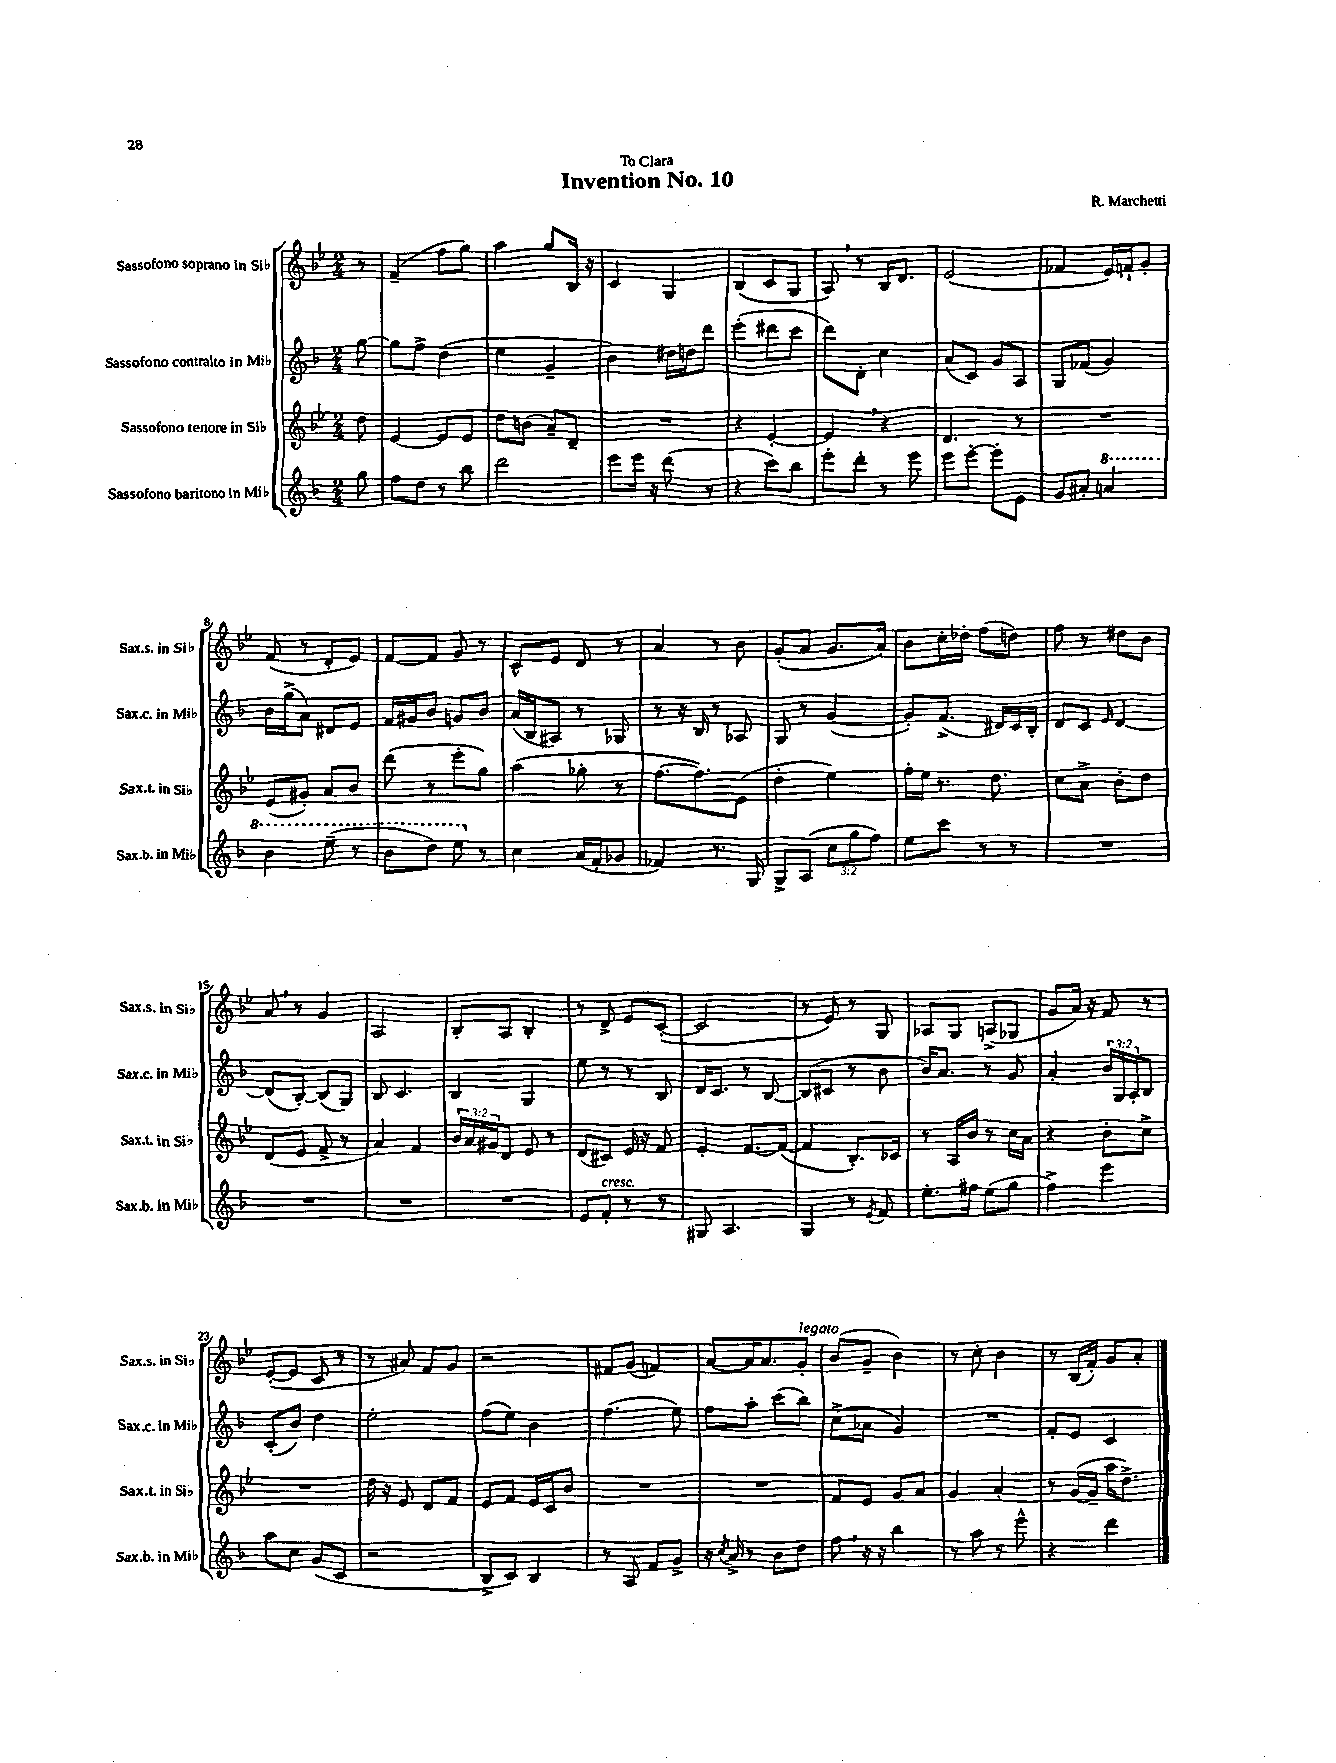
\header { title = "Invention No. 10" composer = "R. Marchetti" dedication = "To Clara" }
<<
\new StaffGroup <<
\new Staff = "s0" \with { instrumentName = "Sassofono soprano in Sib" shortInstrumentName = "Sax.s. in Sib" } {
    \clef treble \key bes \major \numericTimeSignature \time 2/4 \partial 8
    r8 |
    f'4--( f''8 g''8) |
    a''4 g''8 bes16 r16 |
    c'4 g4 |
    bes4( c'8 g8 |
    a8) \breathe r8 bes16 d'8. |
    ees'2( |
    fes'4 ees'16) f'16-! g'8-. |
    f'8( r8 d'8-. ees'8) |
    f'8~ f'8 g'8 r8 |
    c'8-^ ees'8 d'8 r8 |
    a'4 r8 bes'8 |
    g'8-.( a'8 g'8. a'16) |
    bes'8 c''16-. des''16-. f''8( d''8) |
    f''8 r8 dis''8 bes'8 |
    a'8 \breathe r8 g'4 |
    a2 |
    bes8-. a8 bes4-. |
    r8 d'8-> ees'8 c'8~-.( |
    c'2 |
    r8 ees'8) r8 g8 |
    aes8 g8 a8->( ges8 |
    g'8 a'16) r16 f'8 r8 |
    ees'8~-.( ees'8 c'8 r8 |
    r8 ais'8) f'8 g'8 |
    r2 |
    fis'8 g'8( f'4) |
    a'8~ a'16 a'8. g'8-.^\markup { \italic "legato" } |
    bes'8( g'8-- bes'4) |
    r8 c''8-. bes'4 |
    r8 bes16( f'16-.) g'8 a'8-. \bar "|." |
}
\new Staff = "s1" \with { instrumentName = "Sassofono contralto in Mib" shortInstrumentName = "Sax.c. in Mib" } {
    \clef treble \key f \major \numericTimeSignature \time 2/4 \override Staff.TupletNumber.text = #tuplet-number::calc-fraction-text \partial 8
    g''8~ |
    g''8 f''8-> d''4( |
    e''4 g'4-- |
    bes'4) dis''16 d''16 d'''8 |
    e'''4-.( dis'''8 c'''8 |
    d'''8) d'8-. c''4 |
    a'8( c'8) g'8 a8 |
    g8 fes'8( g'4) |
    bes'16 g''16->( a'8) dis'8 e'8 |
    f'16 gis'16 bes'8 g'8 bes'8 |
    a'16( bes16 ais8) r8 ges8 |
    r8 r16 bes16 r8 aes8 |
    g8 r8 g'4~( |
    g'8-.) f'8.->( dis'16) c'16 bes16-. |
    d'8 c'8 \grace { e'16 } d'4~ |
    d'8( bes8~-.) bes8( g8) |
    bes8 c'4. |
    bes4 g4 |
    e''8 r8 r8 bes8 |
    d'16 c'8. r8 bes8~ |
    bes8( cis'8 r8 bes'8 |
    bes'16) a'8. r8 g'8 |
    a'4-. \tuplet 3/2 { bes'16 g16 a16-. } bes8 |
    c'8-.( bes'8) d''4 |
    e''2-. |
    f''8( e''8) bes'4 |
    f''4.( e''8) |
    f''8 a''8-. c'''8( bes''8) |
    c''8->( aes'8 g'4) |
    R2 |
    f'8-. e'8 c'4 \bar "|." |
}
\new Staff = "s2" \with { instrumentName = "Sassofono tenore in Sib" shortInstrumentName = "Sax.t. in Sib" } {
    \clef treble \key bes \major \numericTimeSignature \time 2/4 \override Staff.TupletNumber.text = #tuplet-number::calc-fraction-text \partial 8
    d''8 |
    ees'4~ ees'8 ees'8 |
    d''8 b'8( a'8--) d'8-- |
    R2 |
    r4 ees'4~-. |
    ees'4 \breathe r4 |
    d'4. r8 |
    R2 |
    ees'8( gis'8-.) a'8 bes'8 |
    d'''8( r8 ees'''8-. g''8) |
    a''4( ges''8-. r8 |
    f''8.~ f''8.) ees'8( |
    d''4-. ees''4) |
    f''16-. ees''16 r8. d''8. |
    c''8 a'8-> bes'8-. d''8 |
    d'8( ees'8 f'8-> r8 |
    a'4) f'4 |
    \tuplet 3/2 { bes'16 a'16 gis'16 } d'8 ees'8 r8 |
    d'8( cis'8) ees'16 r16 f'8 |
    ees'4-. f'8.~ f'16~( |
    f'4 bes8.-.) ces'16 |
    r8 a16 bes'16 r8 c''16 a'16 |
    r4 bes'8-. c''8-> |
    R2 |
    d''16 r16 ees'8 d'8 f'8 |
    ees'8 f'8 ees'16 c'16 bes'8 |
    R2 |
    R2 |
    f'8 ees'8 g'8 a'8 |
    g'4 a'4-. |
    r8 g'16~( g'16-- a''16 d''8.->) \bar "|." |
}
\new Staff = "s3" \with { instrumentName = "Sassofono baritono in Mib" shortInstrumentName = "Sax.b. in Mib" } {
    \clef treble \key f \major \numericTimeSignature \time 2/4 \override Staff.TupletNumber.text = #tuplet-number::calc-fraction-text \partial 8
    g''8 |
    f''8 d''8 r8 bes''8 |
    d'''2 |
    e'''8 e'''16 r16 d'''8( r8 |
    r4 c'''8) bes''8 |
    e'''8-. d'''8-. r8 e'''8 |
    e'''8 e'''8~-. e'''8-. e'8 |
    g'8 ais'8-. \ottava #1 a''!4 |
    bes''4 e'''8--( r8 |
    bes''8 d'''8) e'''8 \ottava #0 r8 |
    c''4 a'16( f'16-. ges'8 |
    fes'4) r8. g16 |
    g8-> a8( \tuplet 3/2 { c''8 g''8 f''8) } |
    e''8 c'''8 r8 r8 |
    R2 |
    R2 |
    R2 |
    R2 |
    e'8 f'8-.^\markup { \italic "cresc." } r8 r8 |
    gis8 a4. |
    g4 r8 \acciaccatura { e'8 } f'8 |
    e''8.-. fis''16 e''8( g''8 |
    f''4->) e'''4 |
    a''8 c''8 g'8( c'8 |
    r2 |
    bes8-> c'8) bes4 |
    r8 a8 f'8 g'8-> |
    r16 \acciaccatura { c''8 } a'16-> r8 bes'8 d''8 |
    f''8 \breathe r16 r16 bes''4 |
    r8 a''8 r8 e'''8-^ |
    r4 d'''4 \bar "|." |
}
>>
>>
